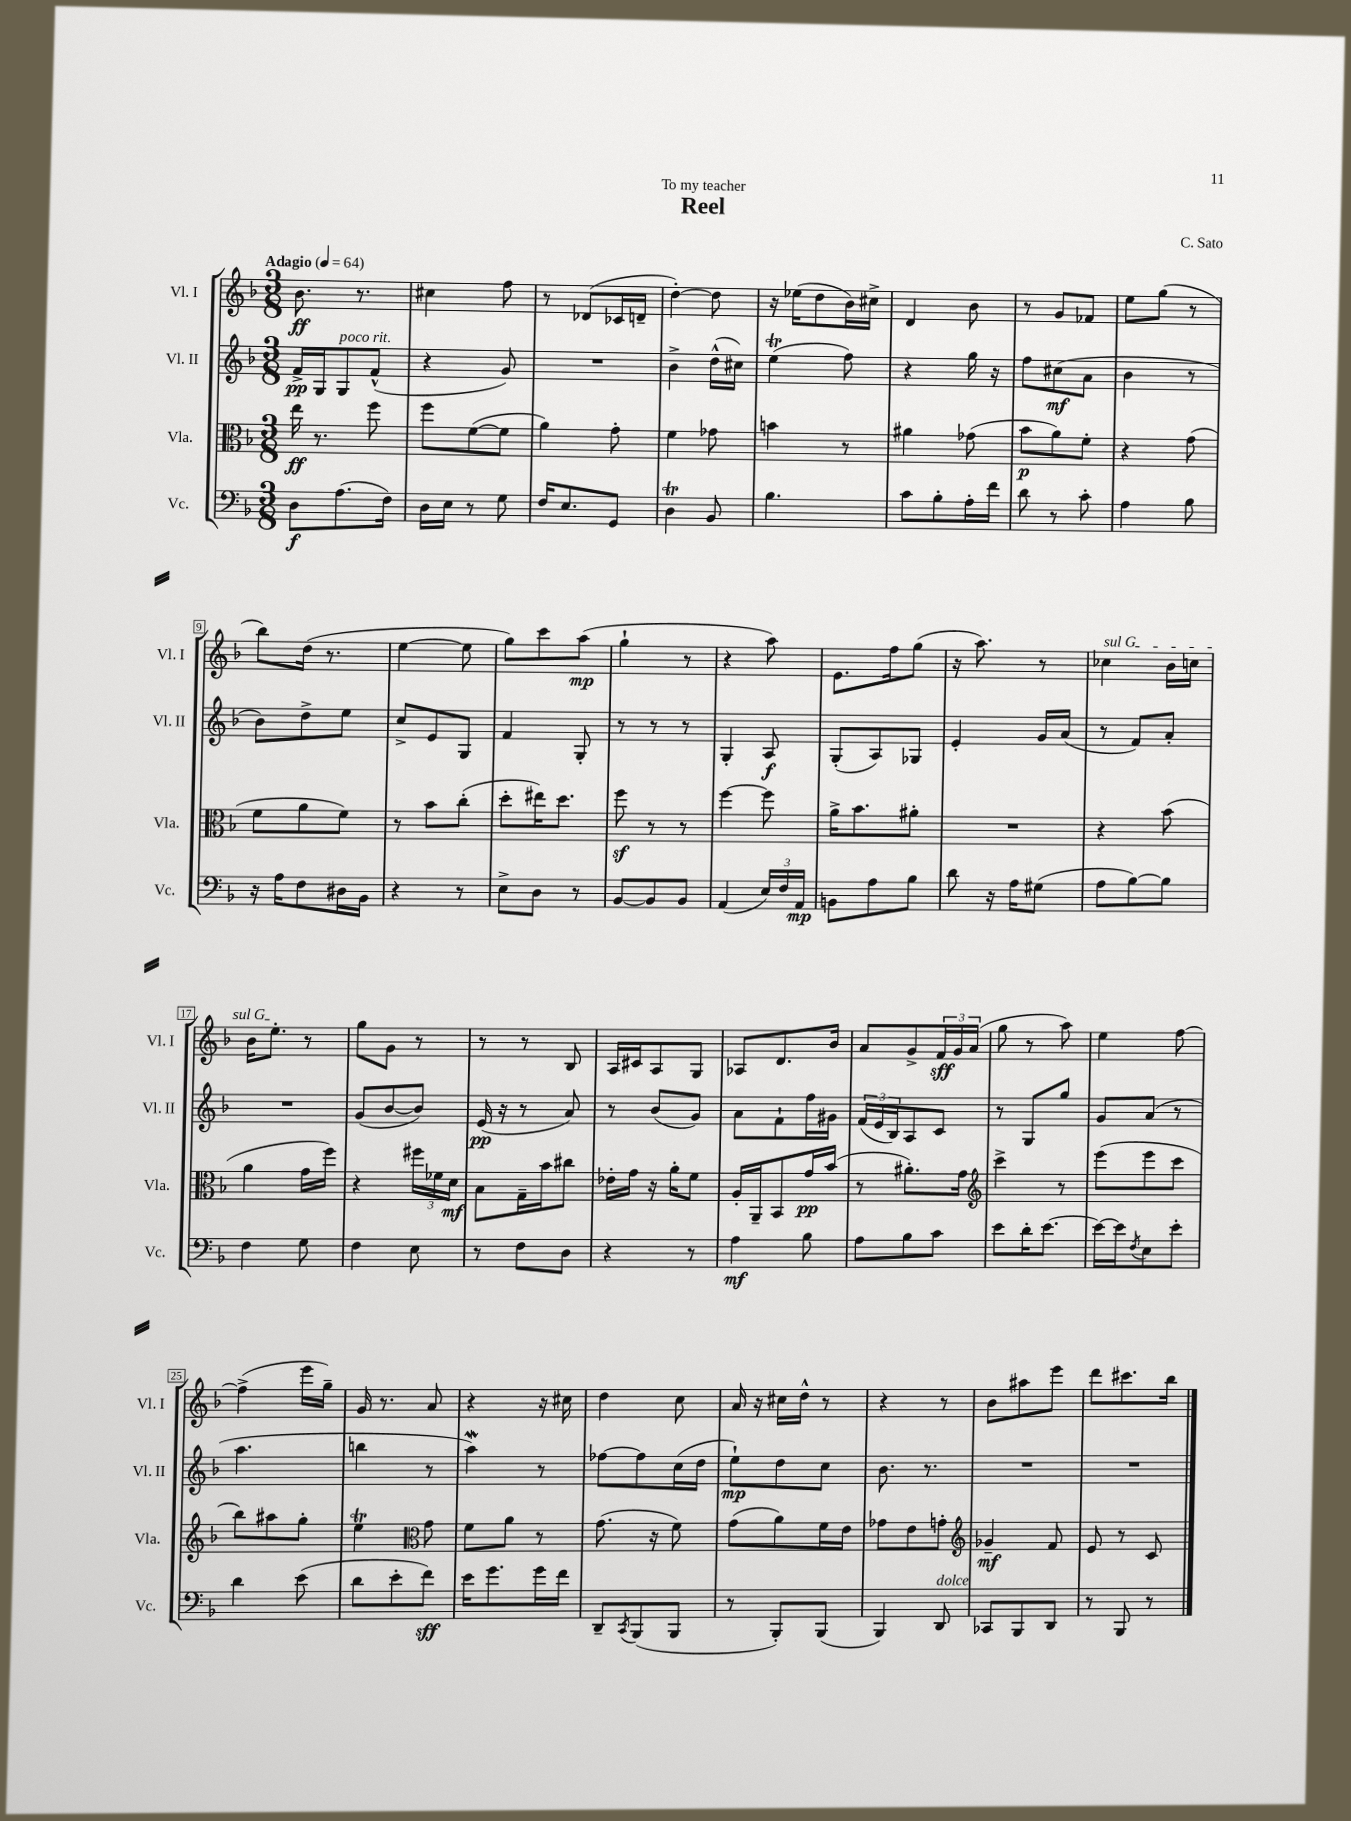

**kern	**kern	**kern	**kern
*staff4	*staff3	*staff2	*staff1
*clefF4	*clefC3	*clefG2	*clefG2
*k[b-]	*k[b-]	*k[b-]	*k[b-]
*M3/8	*M3/8	*M3/8	*M3/8
*MM64	*MM64	*MM64	*MM64
8D	16ee	16f^	8.b-
.	8.r	16G	.
(8.A	.	8G	.
.	.	.	8.r
.	8ff	(8f^^	.
16F)	.	.	.
=	=	=	=
16D	8ff	4r	4cc#
16E	.	.	.
8r	([8f	.	.
8G	8f]	8g)	8ff
=	=	=	=
16F	4a)	4.r	8r
8.E	.	.	.
.	.	.	(8d-
8GG	8g'	.	16c-
.	.	.	16d~
=	=	=	=
4D	4f	4b-^	[4dd')
8BB-	8g-	(16dd^^	8dd]
.	.	16cc#)	.
=	=	=	=
4.B-	4b	(4ee	16r
.	.	.	(16ee-
.	.	.	8dd
.	8r	8ff)	16b-)
.	.	.	16cc#^
=	=	=	=
8c	4a#	4r	4d
8B-'	.	.	.
16A'	(8g-	16gg	8b-
16f	.	16r	.
=	=	=	=
8d	8b-	8ff	8r
8r	8a)	(8cc#	8g
8c'	8f'	8a	8f-
=	=	=	=
4A	4r	4b-	8ee
.	.	.	(8gg
8B-	(8g	8r	8r
=	=	=	=
16r	8f	8b-)	8bb-)
16A	.	.	.
8F	8a	8dd^	(16dd
.	.	.	8.r
16D#	8f)	8ee	.
16BB-	.	.	.
=	=	=	=
4r	8r	8cc^	[4ee
.	8b-	8e	.
8r	(8cc'	8G	8ee]
=	=	=	=
8E^	8dd'	4f	8gg)
8D	16ee#)	.	8ccc
.	8.dd	.	.
8r	.	8G'	(8aa
=	=	=	=
[8BB-	8ff	8r	4gg`
8BB-]	8r	8r	.
8BB-	8r	8r	8r
=	=	=	=
(4AA	[4ff	4G'	4r
24E)	8ff]	8A	8aa)
24F	.	.	.
24AA	.	.	.
=	=	=	=
8BB	16a^	(8G'	8.e
.	8.b-	.	.
8A	.	8A)	.
.	.	.	16ff
8B-	8a#'	8G-	(8gg
=	=	=	=
8d	4.r	4e'	16r
.	.	.	8.aa)
16r	.	.	.
16A	.	.	.
(8G#	.	16g	8r
.	.	(16a	.
=	=	=	=
8A	4r	8r	4cc-
[8B-)	.	8f)	.
8B-]	(8b-	8a'	16b-
.	.	.	16cc
=	=	=	=
4F	4a	4.r	16b-
.	.	.	8.ee'
8G	16g	.	8r
.	16ff)	.	.
=	=	=	=
4F	4r	(8g	8gg
.	.	[8b-	8g
8E	24ff#	8b-])	8r
.	24f-	.	.
.	24d	.	.
=	=	=	=
8r	8B-	(16e	8r
.	.	16r	.
8F	16G~	8r	8r
.	16b-	.	.
8D	8cc#	8a)	8B-
=	=	=	=
4r	16e-'	8r	16A
.	16g	.	16c#
.	16r	(8b-	8A
.	16a'	.	.
8r	8f	8g)	8G
=	=	=	=
4A	16A'	8a	8A-
.	16AA~	.	.
.	8BB-	8f`	8.d
8B-	16g	16ff	.
.	(16b-	16g#	16b-
=	=	=	=
8A	8r	(24f	8a
.	.	24e	.
.	.	24B-)	.
8B-	8.a#')	8A	8g^
8c	.	8c	24f
.	.	.	24g
.	16g	.	.
.	.	.	(24a
=	=	=	=
*	*clefG2	*	*
8e	4ccc^	8r	8gg
16d'	.	8G	8r
[8.e	.	.	.
.	8r	8gg	8aa)
=	=	=	=
16e_	(8eee	8g	4ee
16e]	.	.	.
8qF	.	.	.
8E	8eee	(8a	.
8e'	8ccc	8r	[8ff
=	=	=	=
4d	8bb-)	4.aa	(4ff^]
.	8aa#	.	.
(8e	8gg'	.	16eee
.	.	.	16gg~)
=	=	=	=
8d	4ee	4bb	16g
.	.	.	8.r
8e'	.	.	.
*	*clefC3	*	*
8f)	8g	8r	8a
=	=	=	=
16e	8f	4aa)	4r
8.g	.	.	.
.	8a	.	.
16g	8r	8r	16r
16f	.	.	16cc#
=	=	=	=
8DD~	(8.g	[8ff-	4dd
8qCC	.	.	.
(8BBB-	.	8ff-]	.
.	16r	.	.
8BBB-	8f)	(16cc	8cc
.	.	16dd	.
=	=	=	=
8r	(8g	8ee`)	16a
.	.	.	16r
8BBB-')	8a)	8dd	16cc#
.	.	.	16dd^^
(8BBB-	16f	8cc	8r
.	16e	.	.
=	=	=	=
4BBB-)	8g-	8.b-	4r
.	8e	.	.
.	.	8.r	.
8DD	8g'	.	8r
=	=	=	=
*	*clefG2	*	*
8CC-	4g-~	4.r	8b-
8BBB-	.	.	8aa#
8DD	8f	.	8eee
=	=	=	=
8r	8e	4.r	8ddd
8BBB-	8r	.	8.ccc#
8r	8c	.	.
.	.	.	16bb-
==	==	==	==
*-	*-	*-	*-
